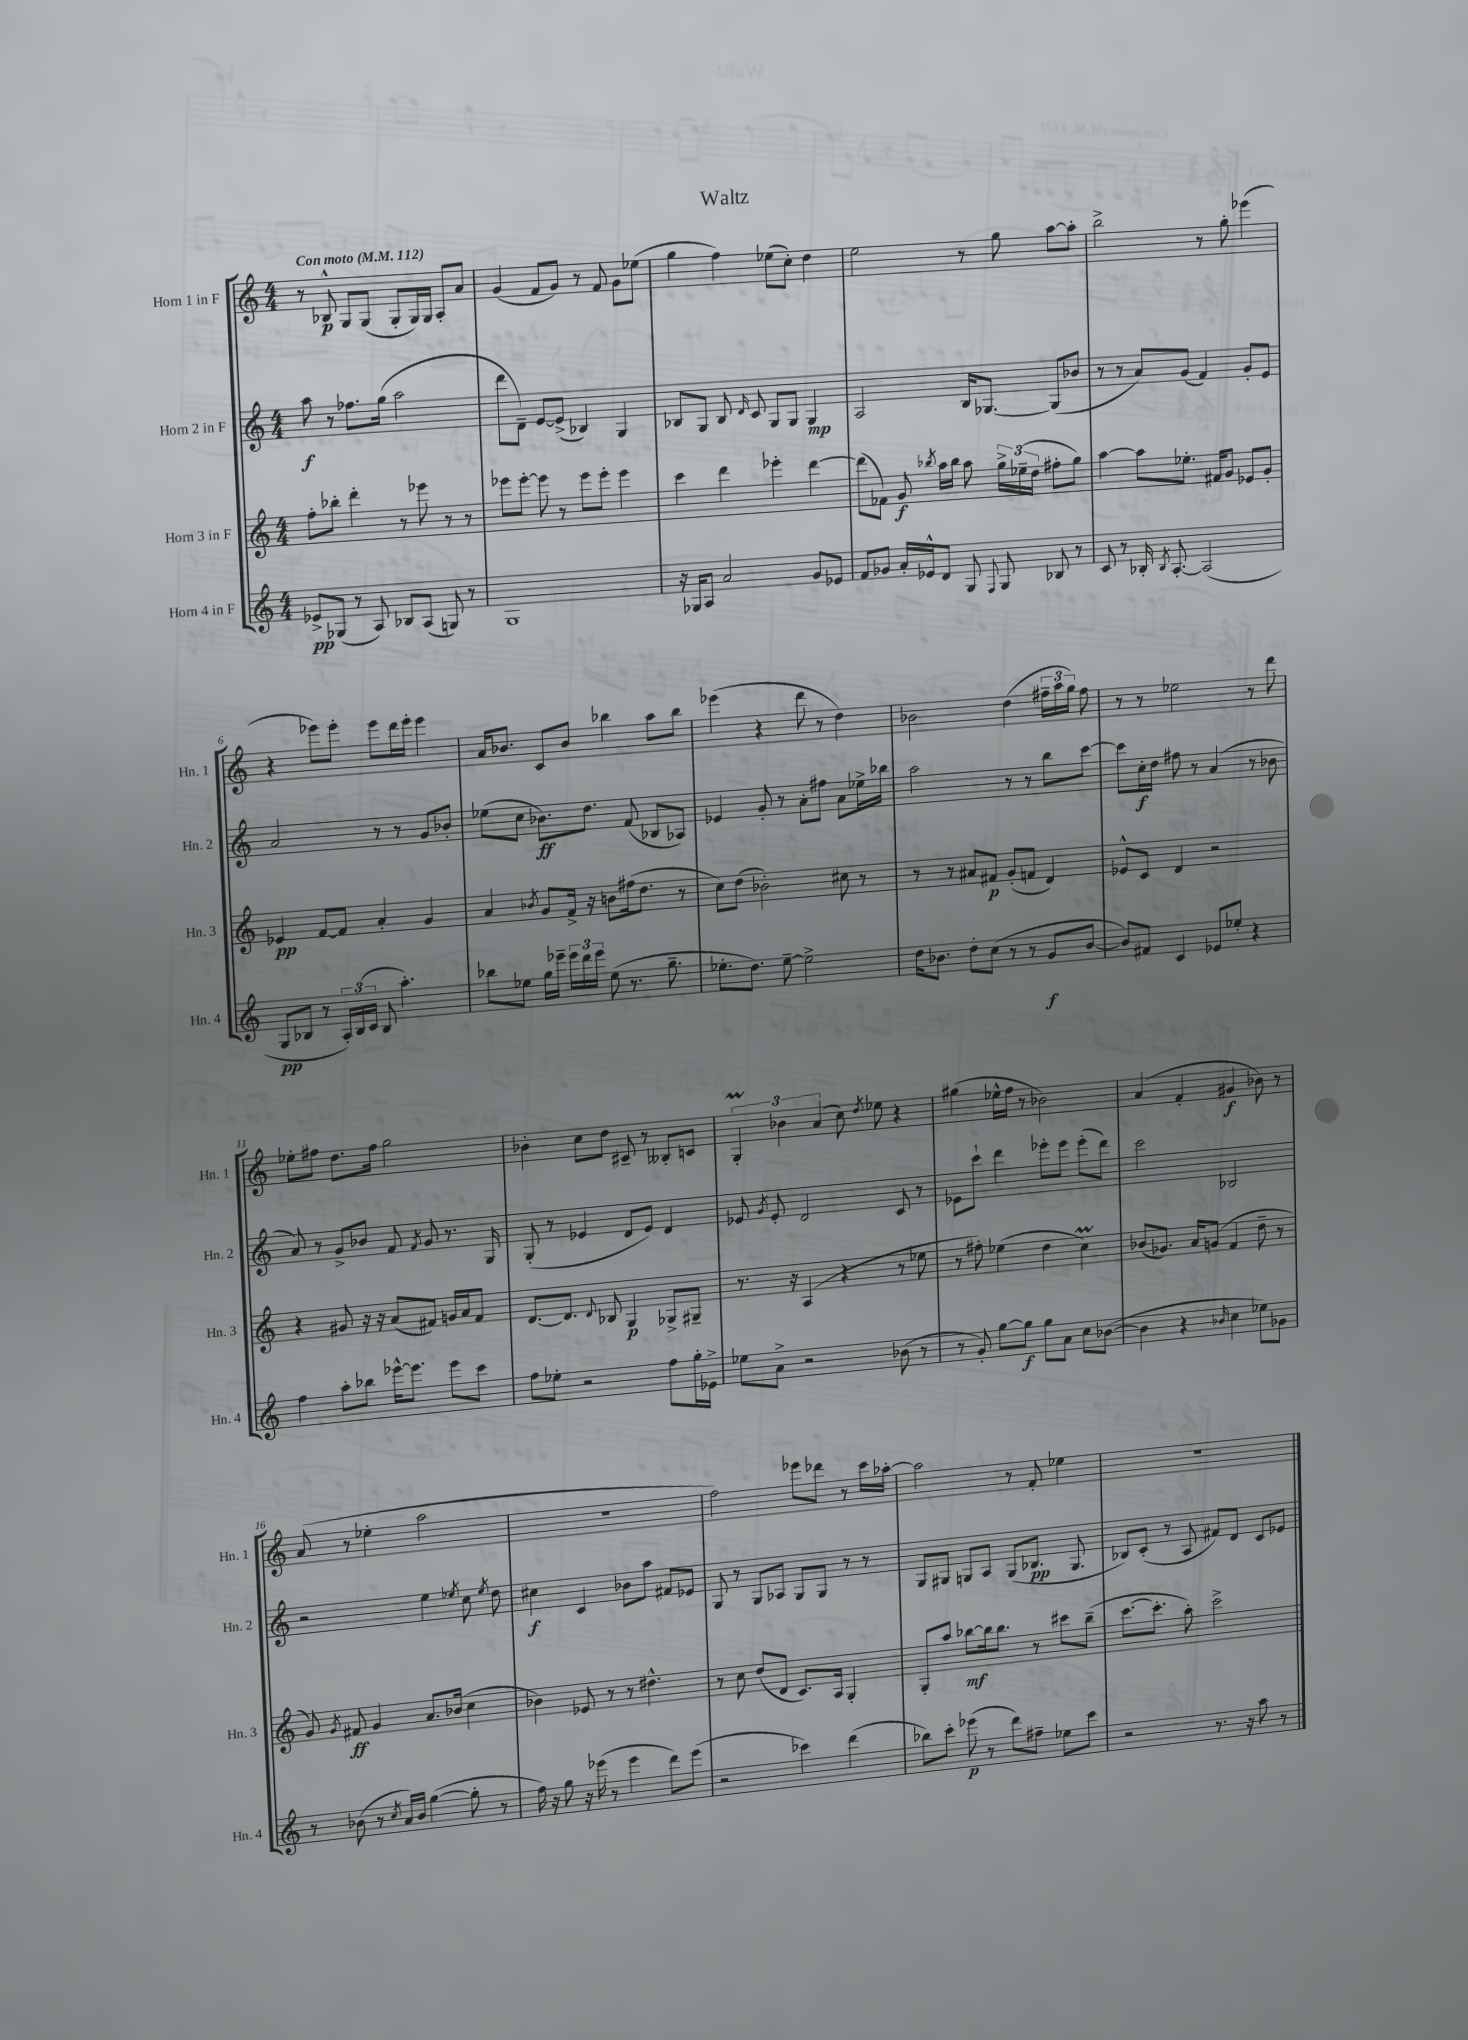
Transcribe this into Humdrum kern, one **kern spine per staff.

**kern	**dynam	**kern	**dynam	**kern	**dynam	**kern	**dynam
*part4	*part4	*part3	*part3	*part2	*part2	*part1	*part1
*staff4	*staff4	*staff3	*staff3	*staff2	*staff2	*staff1	*staff1
*I"Horn 4 in F	*	*I"Horn 3 in F	*	*I"Horn 2 in F	*	*I"Horn 1 in F	*
*I'Hn. 4	*	*I'Hn. 3	*	*I'Hn. 2	*	*I'Hn. 1	*
*clefG2	*	*clefG2	*	*clefG2	*	*clefG2	*
*k[]	*	*k[]	*	*k[]	*	*k[]	*
*M4/4	*	*M4/4	*	*M4/4	*	*M4/4	*
*MM112	*	*MM112	*	*MM112	*	*MM112	*
=1	=1	=1	=1	=1	=1	=1	=1
!	!	!	!	!	!	!LO:TX:a:B:t=Con moto	!
8e-X^/L	pp	8ff'\L	.	8aa\	f	8r	.
(8G-X/J	.	8bb-X'\J	.	8r	.	8B-X^^/	p
8r	.	4ddd'\	.	8.ff-X\L	.	8G/L	.
8A/)	.	.	.	.	.	(8G/J	.
.	.	.	.	(16gg\Jk	.	.	.
8B-X/L	.	8r	.	2aa\	.	8G'/L	.
(8A/J	.	8eee-X\	.	.	.	16G/L)	.
.	.	.	.	.	.	16G/JJ	.
8Gn/)	.	8r	.	.	.	8A'/L	.
8r	.	8r	.	.	.	8a/J	.
=2	=2	=2	=2	=2	=2	=2	=2
1G	.	8eee-X\L	.	8ddd\L	.	(4g/	.
.	.	[8eee-'\J	.	8d~\J)	.	.	.
.	.	8eee-\]	.	[8e/L	.	8f/L	.
.	.	8r	.	(8e^/J]	.	8g/J)	.
.	.	8eee-\L	.	4B-X/)	.	8r	.
.	.	8eee-'\J	.	.	.	8f/	.
.	.	4eee-\	.	4G/	.	8g\L	.
.	.	.	.	.	.	(8ee-X\J	.
=3	=3	=3	=3	=3	=3	=3	=3
16r	.	4ccc\	.	8B-X/L	.	4gg\	.
16G-X/KL	.	.	.	.	.	.	.
8A/J	.	.	.	8G/J	.	.	.
2a/	.	4ddd\	.	8B-/	.	4ff\)	.
.	.	.	.	16qqd/	.	.	.
.	.	.	.	8c/	.	.	.
.	.	4eee-X'\	.	8G/L	.	(8ee-X\L	.
.	.	.	.	8G/J	.	8cc'\J)	.
8g/L	.	[4ddd\	.	4G/	mp	4dd\	.
8e-X/J	.	.	.	.	.	.	.
=4	=4	=4	=4	=4	=4	=4	=4
8f/L	.	(8ddd\L]	.	2A/	.	2ee\	.
8g-X/J	.	8f-X\J)	.	.	.	.	.
16a'/LL	.	8g/	f	.	.	.	.
16e-X^^/J	.	.	.	.	.	.	.
.	.	8qbb-X/	.	.	.	.	.
8d/J	.	16aa\LL	.	.	.	.	.
.	.	16bb-\JJ	.	.	.	.	.
8G/	.	8aa\	.	16B/KL	.	8r	.
.	.	.	.	[8.G-X/J	.	.	.
8qqF/	.	.	.	.	.	.	.
8G/	.	24gg^\LL	.	.	.	8gg\	.
.	.	(24ee-X~\	.	.	.	.	.
.	.	24dd\JJ	.	.	.	.	.
8B-X/	.	8ff#X'\L	.	(8G-/L]	.	[8aa\L	.
8r	.	8gg\J)	.	8b-X/J	.	8aa'\J]	.
=5	=5	=5	=5	=5	=5	=5	=5
8c/	.	[4aa\	.	8r	.	2bb^\	.
8r	.	.	.	8r	.	.	.
16B-X'/	.	8aa\L]	.	8a/L)	.	.	.
8qB-/	.	.	.	.	.	.	.
[8.A'/	.	.	.	.	.	.	.
.	.	8.ee-X'\J	.	(8g/J	.	.	.
(2A/]	.	.	.	4f/)	.	8r	.
.	.	16f#X/KL	.	.	.	.	.
.	.	8g/J	.	.	.	8gg'\	.
.	.	8e-X/L	.	8g'/L	.	(4eee-X\	.
.	.	8g'/J	.	8e/J	.	.	.
!!LO:LB:g=z
=6	=6	=6	=6	=6	=6	=6	=6
8G/L	pp	4e-X/	pp	2a/	.	4r	.
8B-X/J	.	.	.	.	.	.	.
8r	.	[8f/L	.	.	.	8eee-X\L)	.
24A'/LL)	.	8f/J]	.	.	.	8eee-'\J	.
(24B-/	.	.	.	.	.	.	.
24c/JJ	.	.	.	.	.	.	.
8B-/	.	4a'/	.	8r	.	8eee-\L	.
4.aa'\)	.	.	.	8r	.	16ddd\L	.
.	.	.	.	.	.	16eee-'\JJ	.
.	.	4g/	.	8g/L	.	4eee-\	.
.	.	.	.	8b-X'/J	.	.	.
=7	=7	=7	=7	=7	=7	=7	=7
8bb-X\L	.	4a/	.	(8ee-X\L	.	16a/KL	.
.	.	.	.	.	.	8.b-X/J	.
8ee-X\J	.	.	.	8cc\J	.	.	.
.	.	8qb-X/	.	.	.	.	.
16gg\LL	.	8g/L	.	8.b-X\L)	ff	8c/L	.
16eee-X~\JJ	.	.	.	.	.	.	.
24eee-\LL	.	16f^/Jk	.	.	.	8b-/J	.
24ddd\	.	.	.	.	.	.	.
.	.	16r	.	8.dd\J	.	.	.
24eee-\JJ	.	.	.	.	.	.	.
(8ee-\	.	8bn\L	.	.	.	4bb-X\	.
8.r	.	(16ff#X\k	.	(8f/	.	.	.
.	.	8.dd\J	.	.	.	.	.
.	.	.	.	8B-X/L	.	8aa\L	.
8.gg~\	.	.	.	.	.	.	.
.	.	8r	.	8A-X/J)	.	8bb-\J	.
=8	=8	=8	=8	=8	=8	=8	=8
8.ee-X'\L	.	8cc\L)	.	4e-X/	.	(4eee-X\	.
.	.	(8dd\J	.	.	.	.	.
8.dd\J)	.	.	.	.	.	.	.
.	.	2b-X'\)	.	8g'/	.	4r	.
[8ee-~\	.	.	.	8r	.	.	.
2ee-^\]	.	.	.	8a'\L	.	8ddd\	.
.	.	.	.	8ff#X\J	.	8r	.
.	.	8cc#X\	.	8a\L	.	4dd\)	.
.	.	8r	.	16ee-X^\L	.	.	.
.	.	.	.	16bb-X\JJ	.	.	.
=9	=9	=9	=9	=9	=9	=9	=9
16dd\KL	.	8r	.	2aa\	.	2b-X\	.
8.b-X\J	.	.	.	.	.	.	.
.	.	8r	.	.	.	.	.
8dd'\L	.	8a#X/L	.	.	.	.	.
(8cc\J	.	8f#X/J	p	.	.	.	.
8r	.	(8g'/L	.	8r	.	(4dd\	.
8r	.	8fn/J	.	8r	.	.	.
8g/L	f	4d/)	.	8bb\L	.	24ff#X~\LL	.
.	.	.	.	.	.	24aa\	.
.	.	.	.	.	.	24gg\JJ)	.
[8b-/J	.	.	.	[8ccc\J	.	8ff#\	.
=10	=10	=10	=10	=10	=10	=10	=10
8b-/L])	.	8e-X^^/L	.	8ccc\L]	.	8r	.
8f#X/J	.	8c/J	.	16cc'\L	f	8r	.
.	.	.	.	16dd\JJ	.	.	.
4c/	.	4d/	.	8ff#X\	.	2ee-X\	.
.	.	.	.	8r	.	.	.
8e-X/L	.	2r	.	(4a/	.	.	.
8ee-X'/J	.	.	.	.	.	.	.
4r	.	.	.	8r	.	8r	.
.	.	.	.	8b-X\	.	8ddd\	.
!!LO:LB:g=z
=11	=11	=11	=11	=11	=11	=11	=11
4ff\	.	4r	.	8a/)	.	8ee-X'\L	.
.	.	.	.	8r	.	8ff#X\J	.
8aa'\L	.	8g#X/	.	8g^/L	.	8.dd\L	.
8bb-X\J	.	16r	.	8b-X/J	.	.	.
.	.	16r	.	.	.	16ff#\Jk	.
[16eee-X^^\KL	.	(8a/L	.	8f/	.	2gg\	.
8.eee-\J]	.	.	.	.	.	.	.
.	.	.	.	8qf/	.	.	.
.	.	8f#X/J)	.	8g/	.	.	.
8eee-\L	.	16gn/LL	.	8.r	.	.	.
.	.	16a/J	.	.	.	.	.
8ccc\J	.	8f#/J	.	.	.	.	.
.	.	.	.	16G/	.	.	.
=12	=12	=12	=12	=12	=12	=12	=12
8ff\L	.	[8.d/L	.	(8G'/	.	4b-X'\	.
8ee-X'\J	.	.	.	8r	.	.	.
.	.	8.d/J]	.	.	.	.	.
2r	.	.	.	4e-X/	.	8cc\L	.
.	.	8qqd/	.	.	.	.	.
.	.	8B-X/	.	.	.	8dd\J	.
.	.	4G/	p	8d/L	.	8c#X~/	.
.	.	.	.	8e-/J)	.	8r	.
8ff\L	.	8G-X^/L	.	4d/	.	8B--X'/L	.
16gg'\L	.	8G#X~/J	.	.	.	8cn/J	.
16e-X^\JJ	.	.	.	.	.	.	.
=13	=13	=13	=13	=13	=13	=13	=13
8ee-X\L	.	8.r	.	8e-X/	.	6GM'/	.
.	.	.	.	8qg/	.	.	.
8a^\J	.	.	.	8e-'/	.	.	.
.	.	.	.	.	.	6b-X\	.
.	.	16r	.	.	.	.	.
2r	.	(4A/	.	2d/	.	.	.
.	.	.	.	.	.	(6a/	.
.	.	4r	.	.	.	8cc\)	.
.	.	.	.	.	.	8qdd/	.
.	.	.	.	.	.	8ee-X\	.
(8b-X\	.	8r	.	8c/	.	4r	.
8r	.	8ee-X\	.	8r	.	.	.
=14	=14	=14	=14	=14	=14	=14	=14
8r	.	8r	.	8e-X\L	.	(4gg#X\	.
8g'/)	.	8ff#X'\)	.	8ccc`\J	.	.	.
[8gg\L	.	(4ee-X\	.	4ddd\	.	16ee-X^^\LL	.
.	.	.	.	.	.	16ff\JJ	.
8gg\J]	f	.	.	.	.	8r	.
8gg\L	.	4dd\	.	8eee-X'\L	.	2b-X\)	.
8a\J	.	.	.	8eee-\J	.	.	.
8cc\L	.	4ccM\)	.	(8eee-'\L	.	.	.
([8b-X\J	.	.	.	8ddd\J)	.	.	.
=15	=15	=15	=15	=15	=15	=15	=15
4b-\]	.	(8b-X/L	.	2ccc\	.	(4a/	.
.	.	8.g-X/J)	.	.	.	.	.
4r	.	.	.	.	.	4f'/	.
.	.	16a/KL	.	.	.	.	.
.	.	(8gn/J	.	.	.	.	.
16qqb-X/	.	.	.	.	.	.	.
4cc\	.	4f/	.	2B-X/	.	4g#X/	f
8ee-X\L)	.	8dd~\	.	.	.	8b-X\)	.
8g-X\J	.	8r	.	.	.	8r	.
!!LO:LB:g=z
=16	=16	=16	=16	=16	=16	=16	=16
8r	.	8g/)	.	2r	.	(8a/	.
.	.	8qg/	.	.	.	.	.
(8b-X\	.	8f#X/	ff	.	.	8r	.
8r	.	4g/	.	.	.	4ee-X'\	.
8qcc/	.	.	.	.	.	.	.
16a/LL)	.	.	.	.	.	.	.
16b-/JJ	.	.	.	.	.	.	.
([4gg\	.	8.a/L	.	4ee\	.	2aa\	.
.	.	(16b-X/Jk	.	.	.	.	.
.	.	.	.	8qee-X/	.	.	.
8gg'\]	.	4cc\	.	8cc\	.	.	.
.	.	.	.	8qee-/	.	.	.
8r	.	.	.	8dd\	.	.	.
=17	=17	=17	=17	=17	=17	=17	=17
16ff\)	.	4b-X\)	.	4cc#X\	f	1r	.
16r	.	.	.	.	.	.	.
8gg\	.	.	.	.	.	.	.
16r	.	8e-X/	.	4c/	.	.	.
(16eee-X\	.	.	.	.	.	.	.
8r	.	8r	.	.	.	.	.
4eee-\	.	8r	.	8b-X\L	.	.	.
.	.	4.dd#X^^\	.	8aa\J	.	.	.
8ddd\L)	.	.	.	8f#X/L	.	.	.
(8eee-\J	.	.	.	8e-X/J	.	.	.
=18	=18	=18	=18	=18	=18	=18	=18
2r	.	8r	.	8G/	.	2ff\)	.
.	.	8cc\	.	8r	.	.	.
.	.	(8dd/L	.	8G/L	.	.	.
.	.	8d/J	.	8A-X/J	.	.	.
4ccc-X\)	.	8.c/L)	.	8G/L	.	8eee-X\L	.
.	.	.	.	8G/J	.	8ddd-X\J	.
.	.	16A/Jk	.	.	.	.	.
(4ddd\	.	4G'/	.	8r	.	8r	.
.	.	.	.	8r	.	16ccc\LL	.
.	.	.	.	.	.	[16aa-X'\JJ	.
=19	=19	=19	=19	=19	=19	=19	=19
8bb-X\L)	.	8G'/L	.	8G/L	.	2aa-\]	.
8ccc'\J	.	8aa/J	.	8G#X/J	.	.	.
(8eee-X\	p	[8bb-X\L	mf	8Gn/L	.	.	.
8r	.	16bb-\k]	.	8A/J	.	.	.
.	.	8.bb-\J	.	.	.	.	.
8ddd\L)	.	.	.	(8G/L	.	8r	.
8ff#X~\J	.	8r	.	8.B-X/J	pp	8f'/	.
8ee-X\L	.	8ccc#X\L	.	.	.	4ee-X\	.
.	.	.	.	8.G/	.	.	.
8ccc\J	.	(8bb-~\J	.	.	.	.	.
=20	=20	=20	=20	=20	=20	=20	=20
2r	.	[8.ccc\L	.	8B-X/L)	.	1r	.
.	.	.	.	(8c'/J	.	.	.
.	.	8.ccc'\J]	.	.	.	.	.
.	.	.	.	8r	.	.	.
.	.	8aa'\)	.	8A/	.	.	.
8.r	.	2ccc^\	.	8f#X/L)	.	.	.
.	.	.	.	8d/J	.	.	.
16r	.	.	.	.	.	.	.
8aa\	.	.	.	8c/L	.	.	.
8r	.	.	.	8e-X/J	.	.	.
==	==	==	==	==	==	==	==
*-	*-	*-	*-	*-	*-	*-	*-
